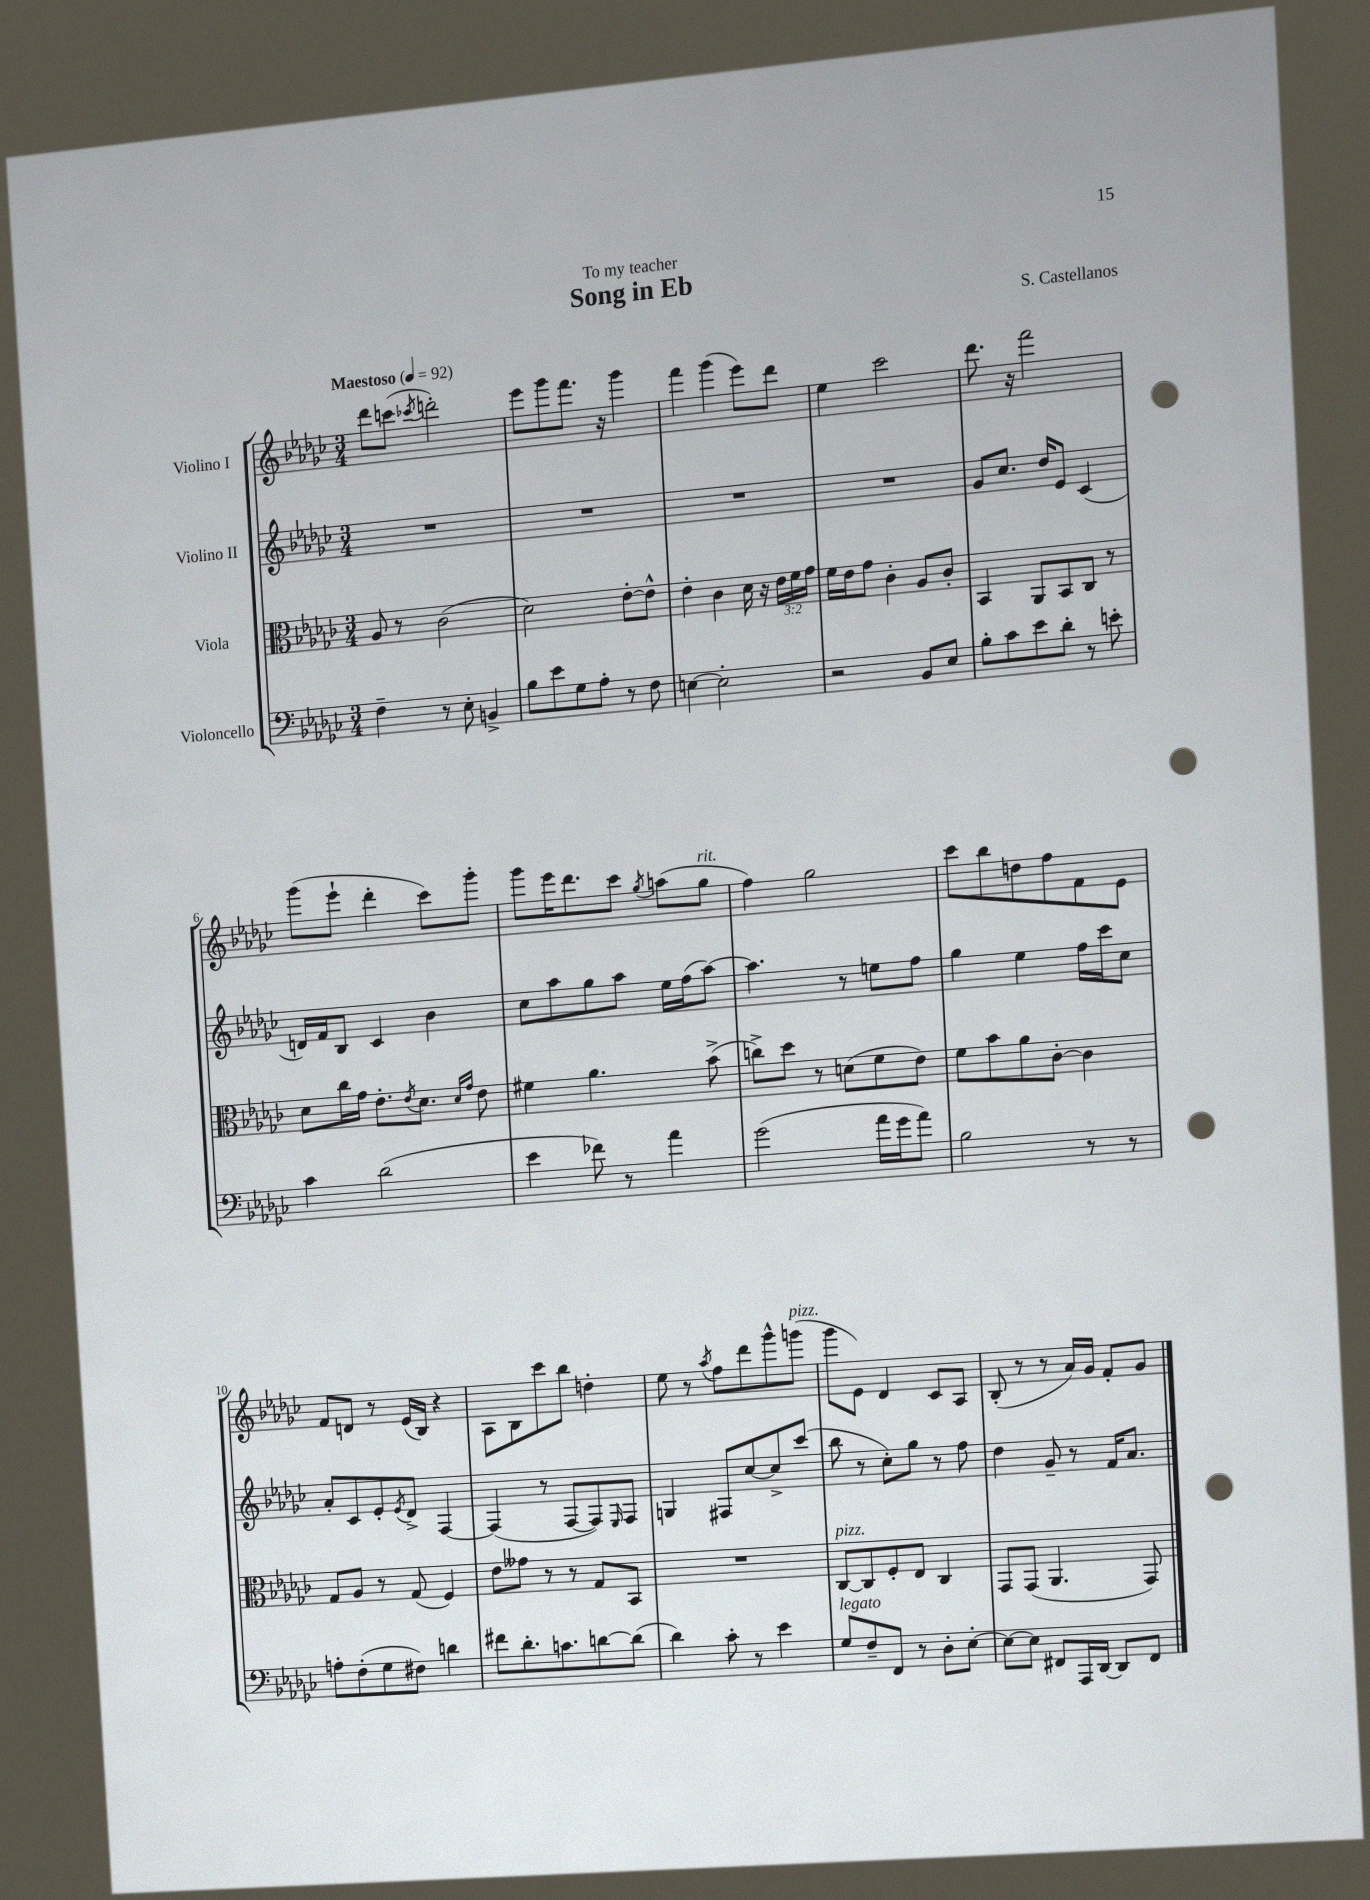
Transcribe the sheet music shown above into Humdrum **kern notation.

**kern	**kern	**kern	**kern
*staff4	*staff3	*staff2	*staff1
*clefF4	*clefC3	*clefG2	*clefG2
*k[b-e-a-d-g-c-]	*k[b-e-a-d-g-c-]	*k[b-e-a-d-g-c-]	*k[b-e-a-d-g-c-]
*M3/4	*M3/4	*M3/4	*M3/4
*MM92	*MM92	*MM92	*MM92
4F~	8A-	2.r	8ddd-
.	8r	.	(8ccc
.	.	.	8qccc-
8r	(2c-	.	2ddd')
8E-'	.	.	.
4BB^	.	.	.
=	=	=	=
8B-	2d-)	2.r	8eee-
8e-	.	.	8ggg-
8G-	.	.	8.fff
8A-'	.	.	.
.	.	.	16r
8r	[8e-'	.	4ggg-
8F	8e-^^]	.	.
=	=	=	=
[4E	4e-'	2.r	4fff
2E']	4c-	.	(4ggg-
.	16d-	.	8eee-)
.	16r	.	.
.	24e-	.	8ddd-
.	24f	.	.
.	24g-	.	.
=	=	=	=
2r	16f	2.r	4ee-
.	16e-	.	.
.	8g-	.	.
.	4c-'	.	2ccc-
8BB-	8A-	.	.
8E-	8c-'	.	.
=	=	=	=
8B-'	4BB-	8g-	8.ddd-
8c-	.	8.cc-	.
.	.	.	16r
8e-	8AA-	.	2fff
.	.	16dd-	.
8d-'	8BB-	8e-	.
8r	8C-	(4c-	.
8e'	8r	.	.
=	=	=	=
4c-	8d-	16d)	(8ggg-
.	.	16f	.
.	16cc-	8B-	8eee-`
.	16g-	.	.
(2d-	8.e-'	4c-	4ddd-'
.	8qe-	.	.
.	8.d-	.	.
.	.	4b-	8ccc-)
.	16qqd-	.	.
.	16qqg-	.	.
.	8e-	.	8ggg-'
=	=	=	=
4e-	4f#	8cc-	8ggg-
.	.	8aa-	16eee-
.	.	.	8.ddd-
8f-)	4.a-	8gg-	.
8r	.	8aa-	8ccc-
.	.	.	8qgg-
4a-	.	16ee-	(8aa
.	.	(16ff	.
.	(8b-^	[8aa-)	8gg-
=	=	=	=
(2g-	8cc^)	4.aa-]	4ff)
.	8dd-	.	.
.	8r	.	2gg-
.	(8d	8r	.
16a-	8f	8ee	.
16g-	.	.	.
8a-)	8e-)	8ff	.
=	=	=	=
2B-	8f	4gg-	8ccc-
.	8b-	.	8bb-
.	8a-	4ee-	8dd
.	[8c-'	.	8ff
8r	4c-]	16ff	8f
.	.	16ccc-	.
8r	.	8cc-	8e-
=	=	=	=
8A'	8G-	8a-'	8f
(8F'	8A-	8c-	8d
8G-	8r	8e-'	8r
.	.	8qe-	.
8F#)	(8G-	8d-^	(16e-
.	.	.	16B-)
4d	4F)	[4F	4r
=	=	=	=
8f#	8e-	(4F]	8A-
8.d-'	8g--	.	8B-
.	8r	8r	8ccc-
8.c	.	.	.
.	8r	[8F	8bb-
[8d	8G-	8F])	4dd'
.	.	16qqE-	.
(8d]	8BB-	8F	.
=	=	=	=
4d-)	2.r	4G	8ee-
.	.	.	8r
.	.	.	8qaa-
8c-'	.	8F#	8ff
8r	.	[8cc-	8ddd-
4e-	.	8cc-^]	8ggg-^^
.	.	(8ccc-	(8ggg
=	=	=	=
8G-	[8C-	8bb-	8ggg-
8F~	8C-]	8r	8e-)
8FF	8F'	8cc-')	4d-
8r	8E-	8gg-	.
8D-'	4C-	8r	8c-
[8E-'	.	8ff	8A-
=	=	=	=
8E-_	8GG-	4dd-	(8B-'
8E-]	(8GG-	.	8r
8FF#	4.AA-	8g-~	8r
16AAA-	.	8r	16a-)
[16DD-	.	.	16g-
8DD-]	.	16f	8f'
.	.	8.a-	.
8FF#	8GG-)	.	8g-
==	==	==	==
*-	*-	*-	*-
